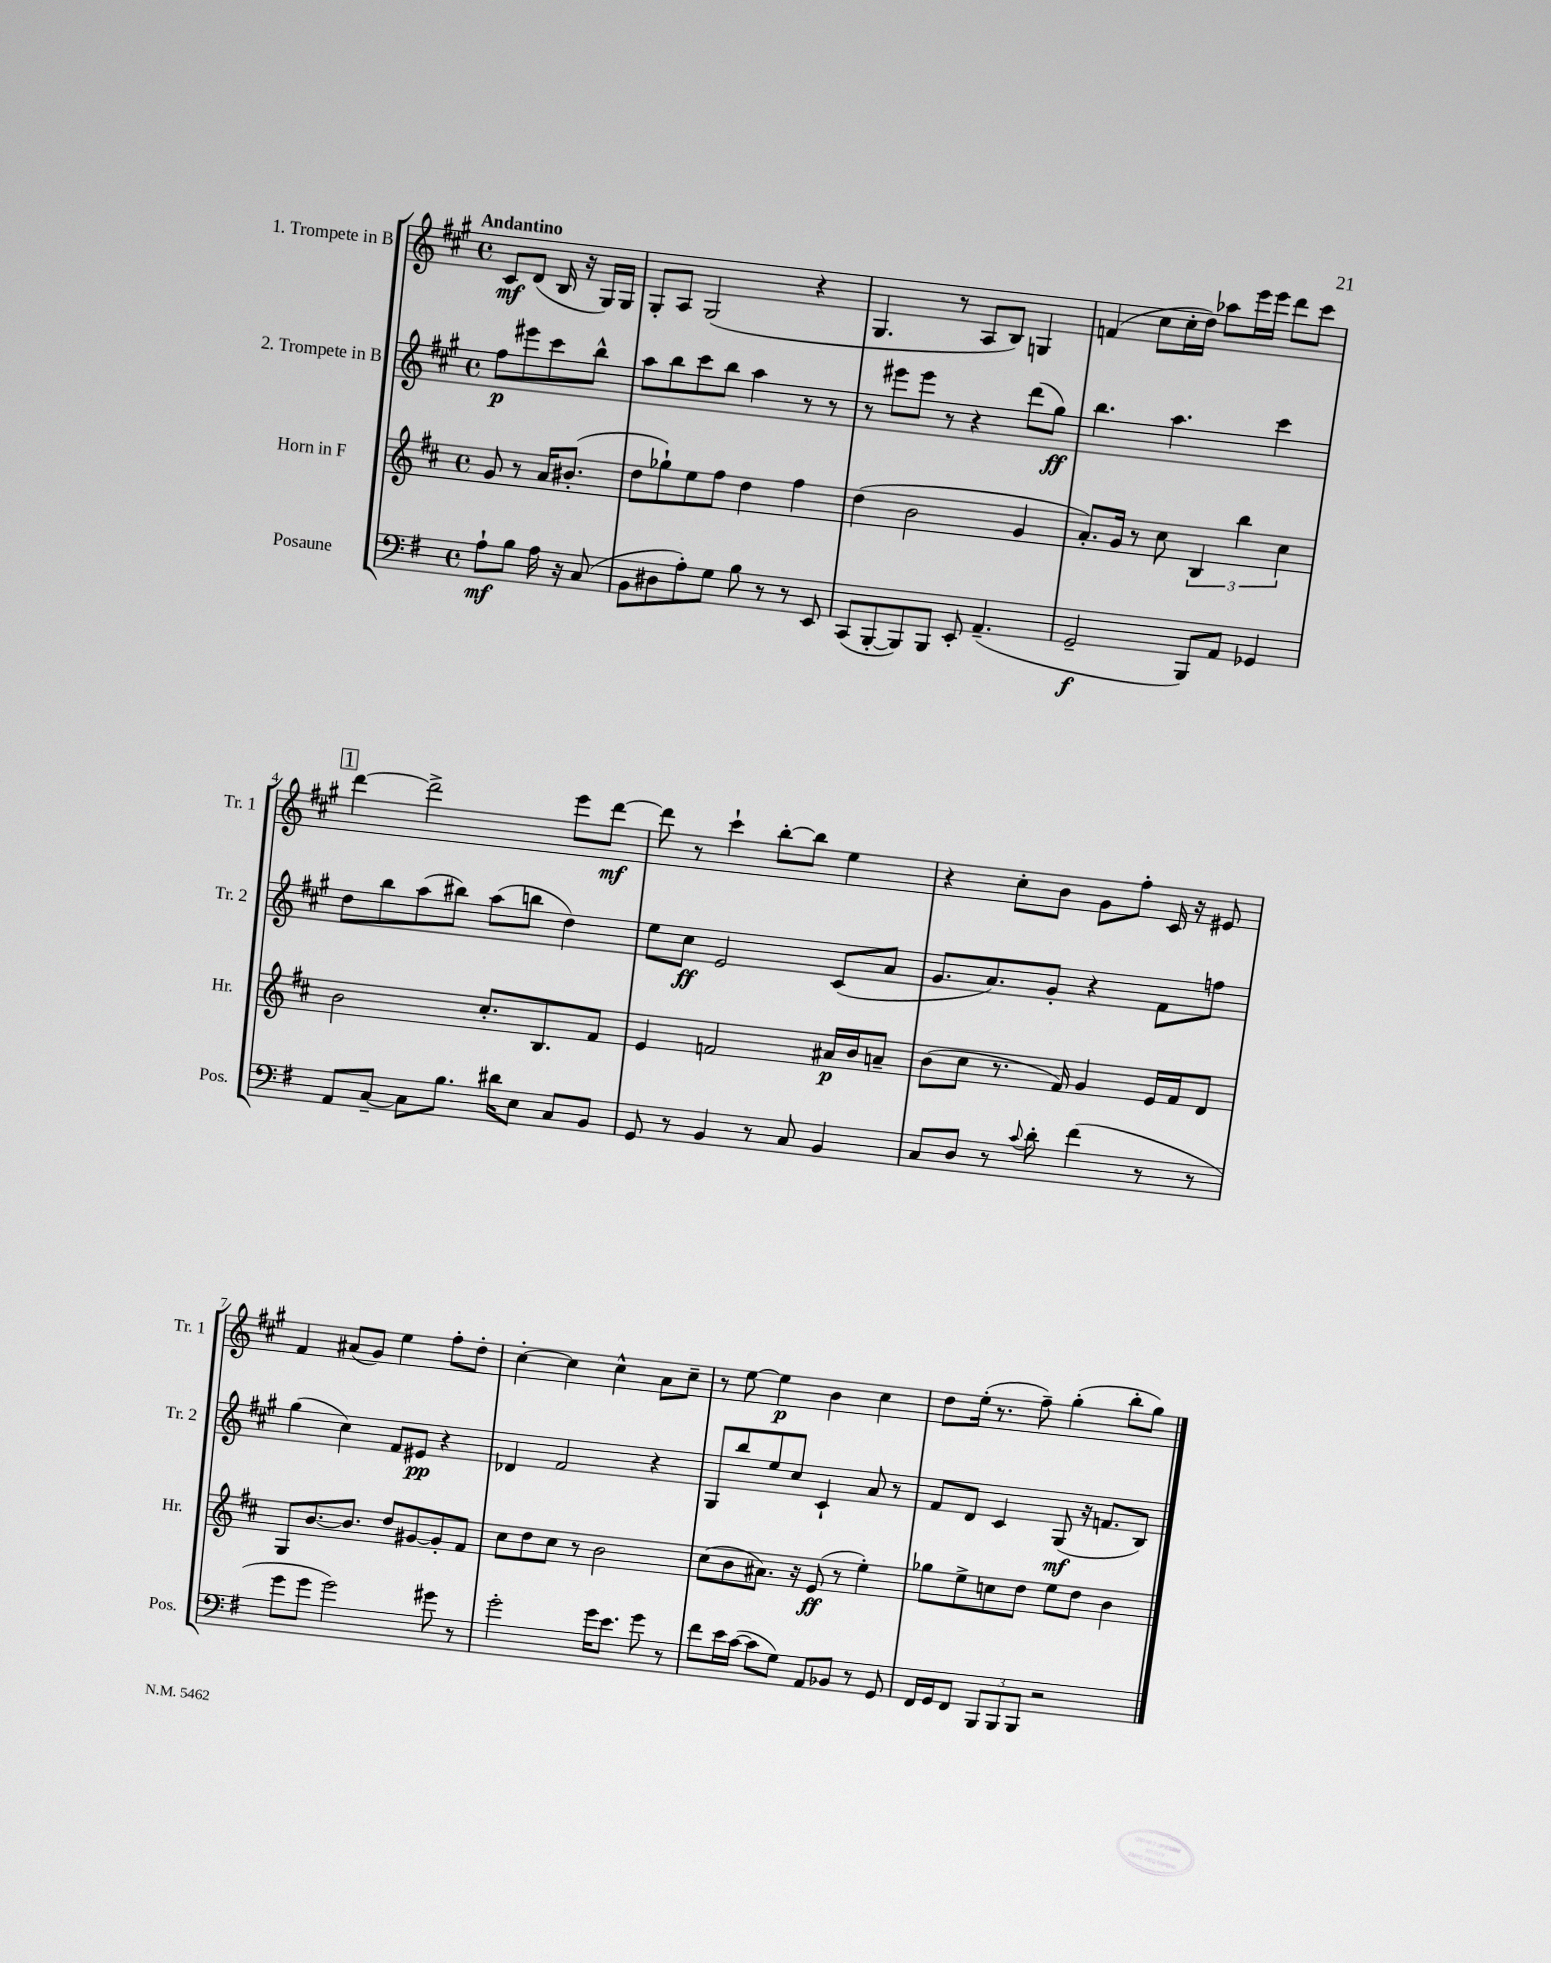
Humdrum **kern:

**kern	**kern	**kern	**kern
*staff4	*staff3	*staff2	*staff1
*clefF4	*clefG2	*clefG2	*clefG2
*k[f#]	*k[f#c#]	*k[f#c#g#]	*k[f#c#g#]
*M4/4	*M4/4	*M4/4	*M4/4
*met(c)	*met(c)	*met(c)	*met(c)
8A`	8g	8ff#	8c#
8B	8r	8eee#	(8d
16A	16a	8ccc#	16B
16r	(8.b#'	.	16r
(8C	.	8bb^^	16G#)
.	.	.	16G#
=	=	=	=
8BB	8dd	8aa	8G#'
8D#	8gg-`)	8bb	8A
8A')	8ee	8ccc#	(2G#
8G	8ff#	8bb	.
8B	4dd	4aa	.
8r	.	.	.
8r	4ff#	8r	4r
8EE	.	8r	.
=	=	=	=
(8CC	(4dd	8r	4.G#
[8BBB'	.	8eee#	.
8BBB])	2b	8eee#	.
8BBB	.	8r	8r
8EE'	.	4r	8A
(4.AA~	.	.	8B)
.	4g	(8ddd	4G
.	.	8gg#)	.
=	=	=	=
2GG~	8.a')	4.bb	(4f
.	16g	.	.
.	8r	.	8cc#
.	8cc#	4.aa	16cc#'
.	.	.	16dd)
8BBB)	6B	.	8aa-
8AA	.	.	16eee
.	6bb	.	.
.	.	.	16eee
4GG-	.	4ccc#	8ddd
.	6cc#	.	.
.	.	.	8ccc#
=	=	=	=
8AA	2b	8dd	[4ddd
[8C~	.	8bb	.
8C]	.	(8aa	2ddd^]
8.B	.	8bb#)	.
.	8.cc#'	(8aa	.
16d#	.	.	.
8E	.	8bb	.
.	8.B	.	.
8C	.	4dd)	8eee
8BB	8f#	.	[8ddd
=	=	=	=
8GG	4e	8ee	8ddd]
8r	.	8cc#	8r
4BB	2f	2e	4ccc#`
8r	.	.	[8bb'
8C	.	.	8bb]
4BB	16a#	(8c#	4ee
.	16b	.	.
.	8a~	8a	.
=	=	=	=
8C	(8b	8.g#	4r
8D	8cc#	.	.
.	.	8.a)	.
8r	8.r	.	8cc#'
8qqc	.	.	.
8d'	.	8g#'	8b
.	16f#)	.	.
(4f#	4g	4r	8g#
.	.	.	8ff#'
8r	16e	8f#	16c#
.	16f#	.	16r
8r	8d	8ff	8e#
=	=	=	=
8g	8G	(4gg#	4f#
8g	[8.b	.	.
2g)	.	4cc#)	(8a#
.	8.b]	.	.
.	.	.	8g#)
.	8dd	8f#	4ee
.	[8g#	8e#	.
8g#	8g#']	4r	8ff#'
8r	8f#	.	8dd'
=	=	=	=
2g'	8cc#	4d-	[4cc#'
.	8dd	.	.
.	8cc#	2f#	4cc#]
.	8r	.	.
16g	2b	.	4cc#^^
8.e	.	.	.
8g	.	4r	8a
8r	.	.	8cc#~
=	=	=	=
8f#	(8cc#	8G#	8r
16e	8b	8bb	[8ee
([16c	.	.	.
8c]	8.a#)	8ee	4ee]
8G)	.	8cc#	.
.	16r	.	.
8AA	(8e	4c#`	4b
8BB-	8r	.	.
8r	4ee')	8a	4cc#
8GG	.	8r	.
=	=	=	=
16FF#	8gg-	8f#	8dd
16GG	.	.	.
8FF#	8ee^	8d	(16ee'
.	.	.	8.r
12BBB	8cc	4c#	.
12BBB	.	.	.
.	8dd	.	8ff#~)
12BBB	.	.	.
2r	8ee	(8G#	(4gg#'
.	8dd	16r	.
.	.	8.f	.
.	4b	.	8bb'
.	.	8B)	8gg#)
==	==	==	==
*-	*-	*-	*-
